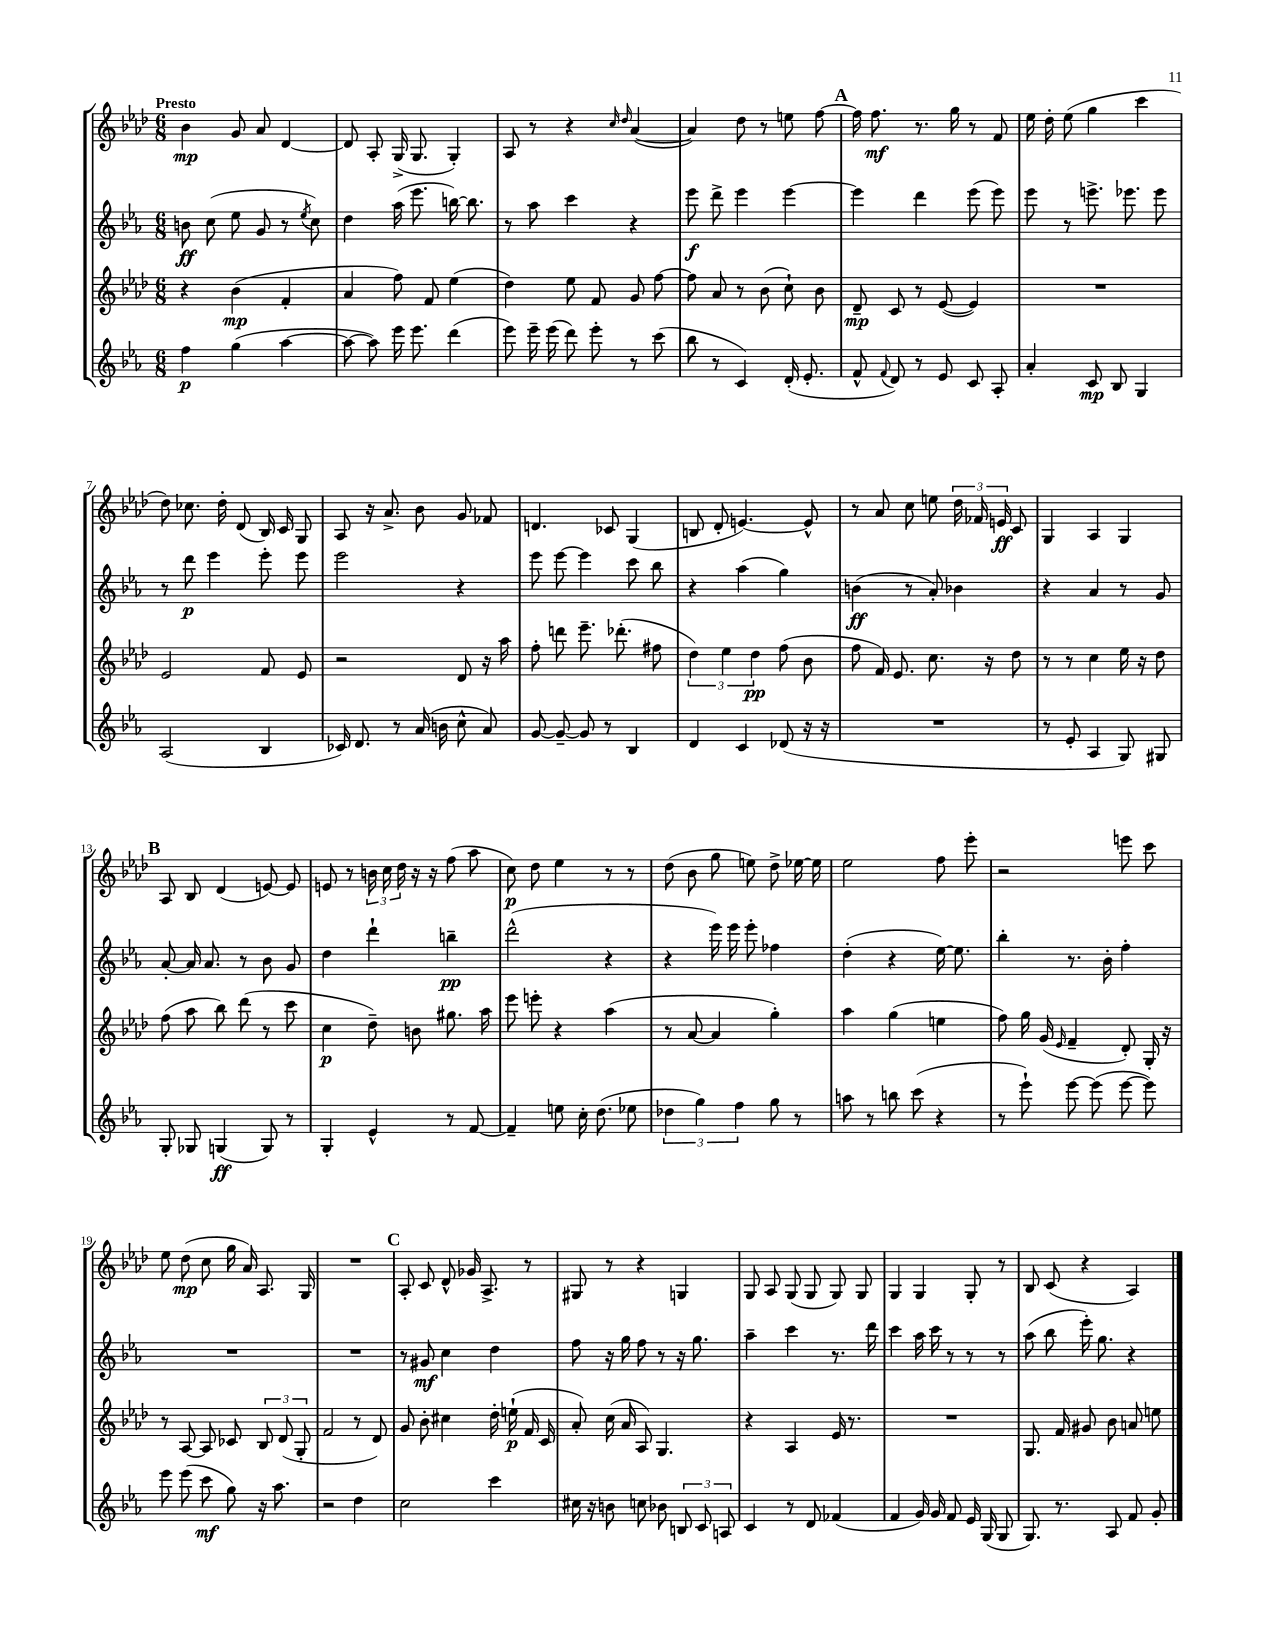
<<
\new StaffGroup <<
\new Staff = "s0" {
    \clef treble \key aes \major \numericTimeSignature \time 6/8 \tempo "Presto"
    \autoBeamOff bes'4\mp g'8 aes'8 des'4~ |
    des'8 aes8-. g16->( g8. g4-.) |
    aes8 r8 r4 \grace { c''16 des''16 } aes'4~( |
    aes'4) des''8 r8 e''8 f''8~ |
    \mark \markup { \bold "A" } f''16 f''8.\mf r8. g''16 r8 f'8 |
    ees''16 des''16-. ees''8( g''4 c'''4 |
    des''8) ces''8. des''16-. des'8( bes16) c'16 g8 |
    aes8 r16 aes'8.-> bes'8 g'8 fes'8 |
    d'4. ces'8 g4( |
    b8 des'8-. e'4.~) e'8-^ |
    r8 aes'8 c''8 e''8 \tuplet 3/2 { des''16 fes'16 e'16\ff } c'8 |
    g4 aes4 g4 |
    \mark \markup { \bold "B" } aes8 bes8 des'4( e'8~) e'8 |
    e'8 r8 \tuplet 3/2 { b'16 c''16 des''16 } r16 r16 f''8( aes''8 |
    c''8\p) des''8 ees''4 r8 r8 |
    des''8( bes'8 g''8 e''8) des''8-> ees''16~ ees''16 |
    ees''2 f''8 ees'''8-. |
    r2 e'''8 c'''8 |
    ees''8 des''8\mp( c''8 g''16 aes'16) aes8. g16 |
    R2. |
    \mark \markup { \bold "C" } aes8-. c'8 des'8-^ ges'16 aes8.-> r8 |
    gis8 r8 r4 g4 |
    g8 aes8 g8( g8 g8) g8 |
    g4 g4 g8-. r8 |
    bes8 c'8( r4 aes4) \bar "|." |
}
\new Staff = "s1" {
    \clef treble \key ees \major \numericTimeSignature \time 6/8
    \autoBeamOff b'8\ff c''8( ees''8 g'8 r8 \acciaccatura { ees''8 } c''8) |
    d''4 aes''16( ees'''8. b''16~) b''8. |
    r8 aes''8 c'''4 r4 |
    ees'''8\f d'''8-> ees'''4 ees'''4~ |
    \mark \markup { \bold "A" } ees'''4 d'''4 ees'''8( ees'''8) |
    ees'''8 r8 e'''8.-> ees'''8. ees'''8 |
    r8 d'''8\p ees'''4 ees'''8-. ees'''8 |
    ees'''2 r4 |
    ees'''8 ees'''8~ ees'''4 c'''8 bes''8 |
    r4 aes''4( g''4) |
    b'4\ff( r8 aes'8-.) bes'4 |
    r4 aes'4 r8 g'8 |
    \mark \markup { \bold "B" } aes'8~-. aes'16 aes'8. r8 bes'8 g'8 |
    d''4 d'''4-! b''4--\pp |
    d'''2-^( r4 |
    r4 ees'''16) ees'''16 ees'''8-. fes''4 |
    d''4-.( r4 ees''16~) ees''8. |
    bes''4-. r8. bes'16-. f''4-. |
    R2. |
    R2. |
    \mark \markup { \bold "C" } r8 gis'8\mf c''4 d''4 |
    f''8 r16 g''16 f''8 r8 r16 g''8. |
    aes''4-- c'''4 r8. d'''16 |
    c'''4 aes''16 c'''16 r8 r8 r8 |
    aes''8( bes''8 ees'''16-.) g''8. r4 \bar "|." |
}
\new Staff = "s2" {
    \clef treble \key aes \major \numericTimeSignature \time 6/8
    \autoBeamOff r4 bes'4\mp( f'4-. |
    aes'4 f''8) f'8 ees''4( |
    des''4) ees''8 f'8 g'8 f''8~ |
    f''8 aes'8 r8 bes'8( c''8-!) bes'8 |
    \mark \markup { \bold "A" } des'8--\mp c'8 r8 ees'8~( ees'4) |
    R2. |
    ees'2 f'8 ees'8 |
    r2 des'8 r16 aes''16 |
    f''8-. d'''8 ees'''8.-- des'''8.-.( fis''8 |
    \tuplet 3/2 { des''4) ees''4 des''4\pp } f''8( bes'8 |
    f''8 f'16) ees'8. c''8. r16 des''8 |
    r8 r8 c''4 ees''16 r16 des''8 |
    \mark \markup { \bold "B" } f''8( aes''8 bes''8) des'''8( r8 c'''8 |
    c''4\p des''8--) b'8 gis''8. aes''16 |
    ees'''8 e'''8-. r4 aes''4( |
    r8 aes'8~ aes'4 g''4-.) |
    aes''4 g''4( e''4 |
    f''8) g''16 g'16( \grace { ees'16 } f'4-- des'8-.) g16-. r16 |
    r8 aes8~ aes8 ces'8 \tuplet 3/2 { bes8 des'8( g8-. } |
    f'2 r8 des'8) |
    \mark \markup { \bold "C" } g'8 bes'8-. cis''4 des''16-. e''16-!\p( f'16 c'16 |
    aes'8-.) c''16( aes'16 aes8) g4. |
    r4 aes4 ees'16 r8. |
    R2. |
    g8. f'16 gis'8 bes'8 a'8 e''8 \bar "|." |
}
\new Staff = "s3" {
    \clef treble \key ees \major \numericTimeSignature \time 6/8
    \autoBeamOff f''4\p g''4( aes''4~ |
    aes''8~ aes''8) ees'''16 ees'''8. d'''4( |
    ees'''8) ees'''16-- ees'''16( d'''8) ees'''8-. r8 c'''8( |
    bes''8 r8 c'4) d'16-.( ees'8.-. |
    \mark \markup { \bold "A" } f'8-^ \appoggiatura { f'8 } d'8) r8 ees'8 c'8 aes8-. |
    aes'4-. c'8\mp bes8 g4 |
    aes2( bes4 |
    ces'16) d'8. r8 aes'16( b'16 c''8-^ aes'8) |
    g'8~ g'8~-- g'8 r8 bes4 |
    d'4 c'4 des'8( r16 r16 |
    R2. |
    r8 ees'8-. aes4 g8) gis8 |
    \mark \markup { \bold "B" } g8-. ges8 g4\ff( g8) r8 |
    g4-. ees'4-^ r8 f'8~ |
    f'4-- e''8 c''16-. d''8.( ees''8 |
    \tuplet 3/2 { des''4 g''4) f''4 } g''8 r8 |
    a''8 r8 b''8 c'''8( r4 |
    r8 ees'''8-!) ees'''8~ ees'''8( ees'''8~ ees'''8) |
    ees'''8 ees'''8( c'''8\mf g''8) r16 aes''8. |
    r2 d''4 |
    \mark \markup { \bold "C" } c''2 c'''4 |
    cis''16 r16 b'8 c''8 bes'8 \tuplet 3/2 { b8 c'8 a8 } |
    c'4 r8 d'8 fes'4( |
    f'4 g'16) g'16 f'8 ees'16 g16( g8 |
    g8.) r8. aes8 f'8 g'8-. \bar "|." |
}
>>
>>
